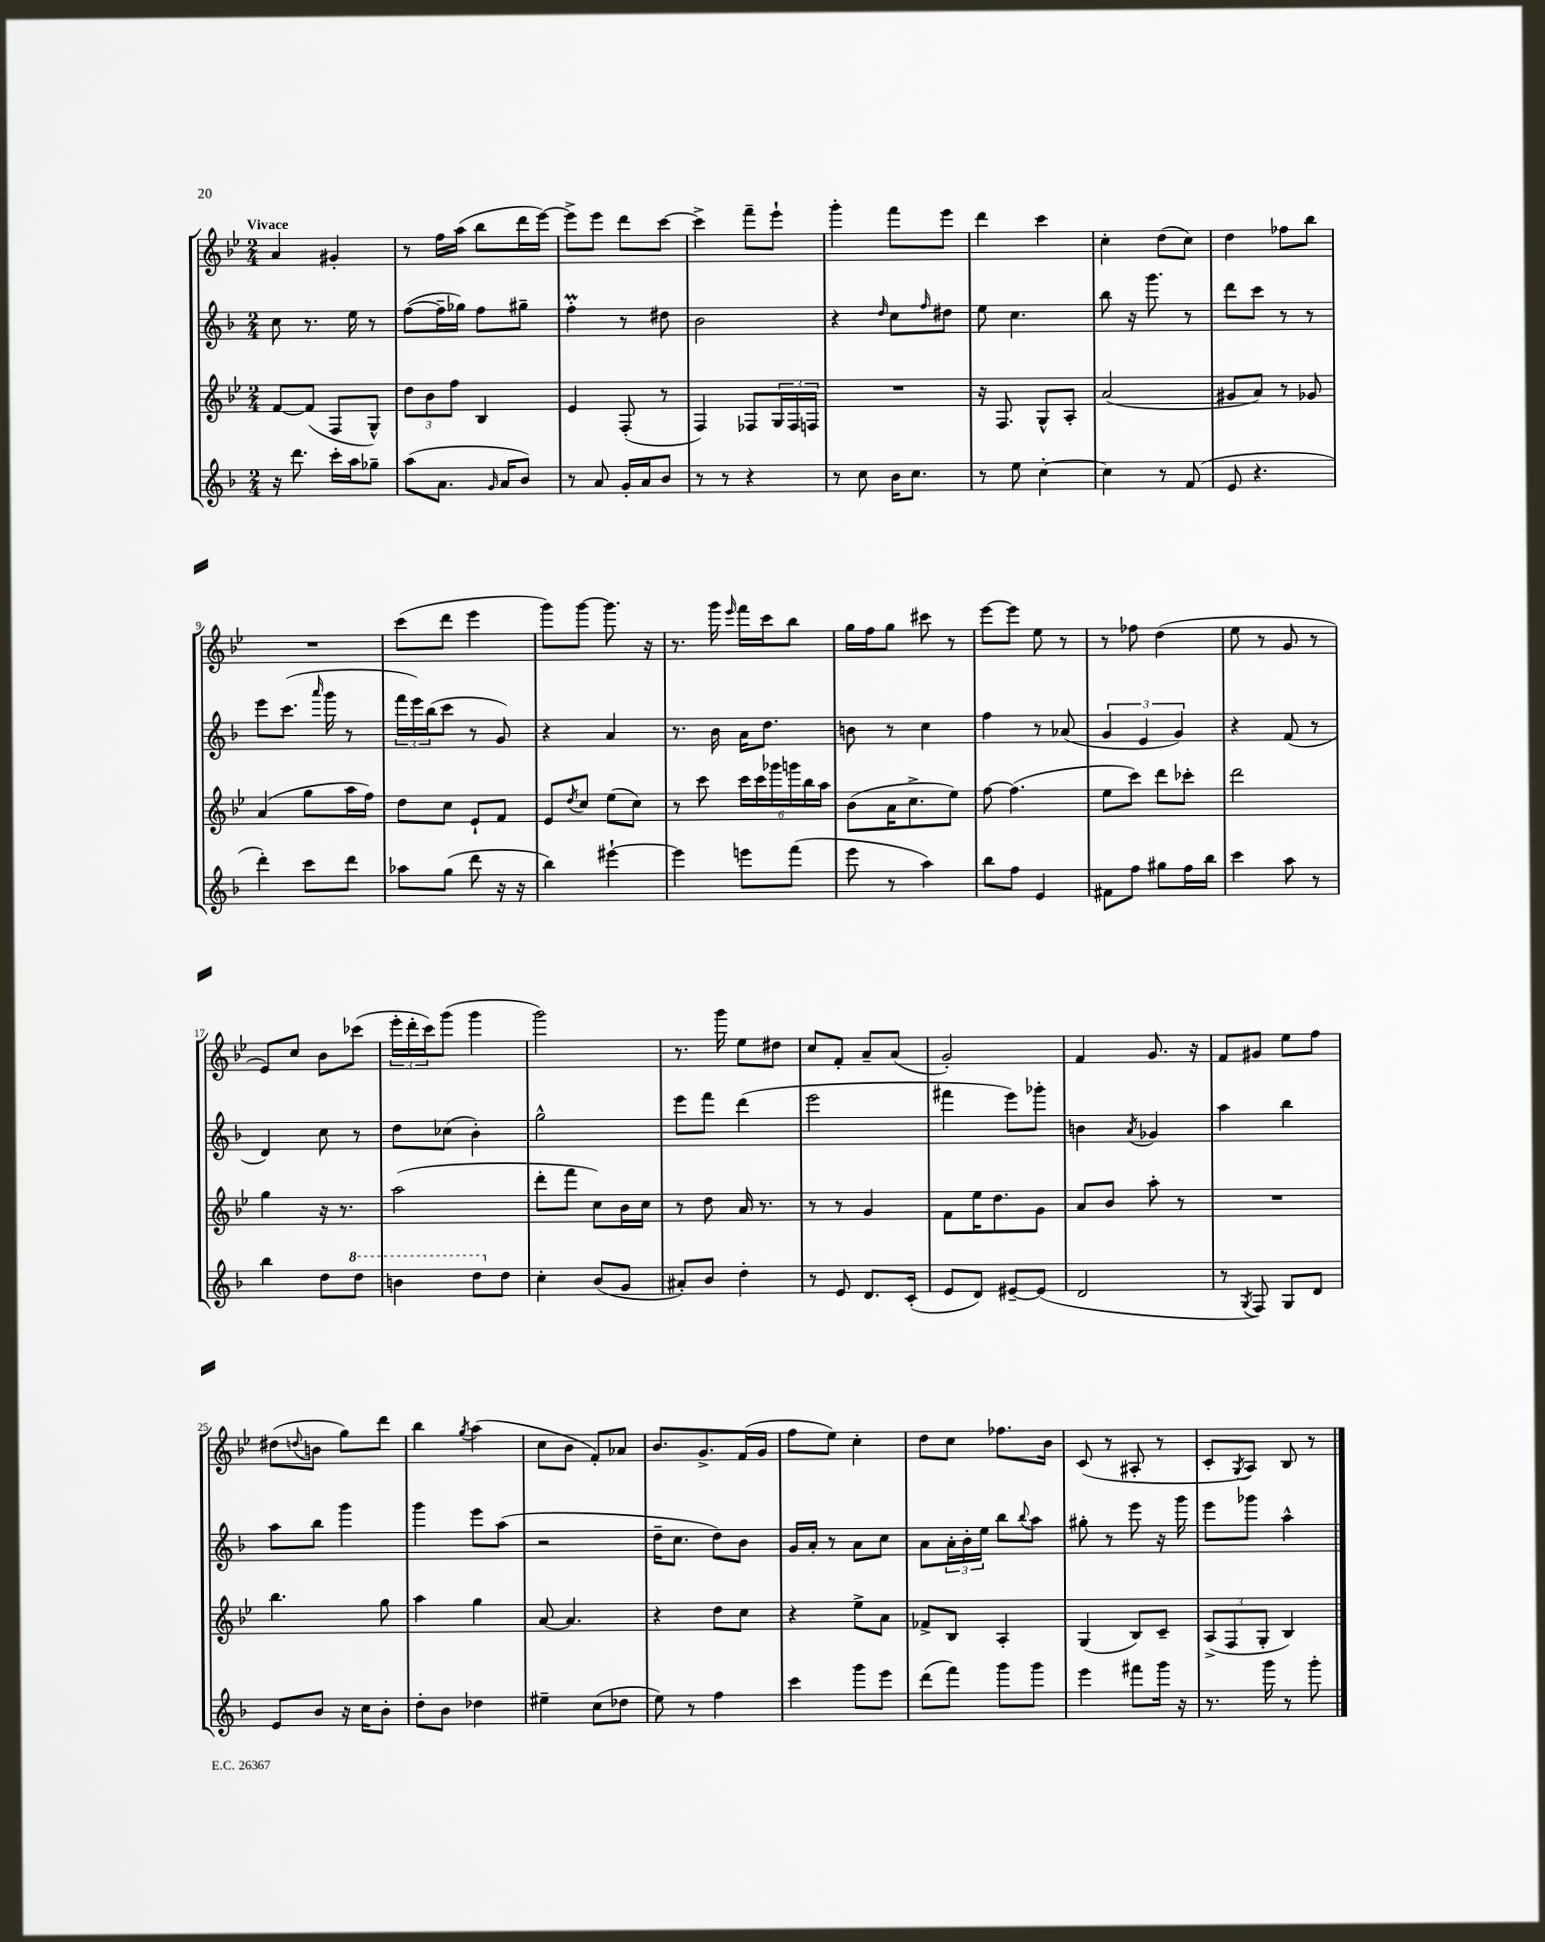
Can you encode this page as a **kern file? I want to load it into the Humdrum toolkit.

**kern	**kern	**kern	**kern
*part4	*part3	*part2	*part1
*staff4	*staff3	*staff2	*staff1
*clefG2	*clefG2	*clefG2	*clefG2
*k[b-]	*k[b-e-]	*k[b-]	*k[b-e-]
*M2/4	*M2/4	*M2/4	*M2/4
=1	=1	=1	=1
!	!	!	!LO:TX:a:B:t=Vivace
16r	[8f/L	8cc\	4a/
8.ddd\	.	.	.
.	(8f/J]	8.r	.
16ccc'\LL	8F/L	.	4g#X'/
16aa\J	.	16ee\	.
8gg-X~\J	8G^^/J)	8r	.
=2	=2	=2	=2
(8aa\L	12dd\L	([8ff\L	8r
.	12b-\	.	.
8.a\J	.	16ff~\L]	16ff\LL
.	12ff\J	.	.
.	.	16gg-X\JJ)	(16aa\JJ
.	4B-/	8ff\L	8bb-\L
16qqg/	.	.	.
16a/KL	.	.	.
8b-/J)	.	8gg#X~\J	16ddd\L
.	.	.	[16eee-\JJ)
=3	=3	=3	=3
8r	4e-/	4ffM'\	8eee-^\L]
8a/	.	.	8eee-\J
16g'/LL	(8F'/	8r	8ddd\L
16a/J	.	.	.
8b-/J	8r	8dd#X\	[8ccc\J
=4	=4	=4	=4
8r	4F/)	2b-\	4ccc^\]
8r	.	.	.
4r	8F-X/L	.	8fff~\L
.	24G/L	.	8eee-`\J
.	24F-/	.	.
.	24Fn/JJ	.	.
=5	=5	=5	=5
8r	2r	4r	4ggg'\
8cc\	.	.	.
.	.	16qqdd/	.
16b-\KL	.	8cc\L	8fff\L
8.cc\J	.	.	.
.	.	16qqff/	.
.	.	8dd#X\J	8eee-\J
=6	=6	=6	=6
8r	16r	8ee\	4ddd\
.	8.F/	.	.
8ee\	.	4.cc\	.
[4cc'\	8G^^/L	.	4ccc\
.	8A'/J	.	.
=7	=7	=7	=7
4cc\]	(2a/	8bb-\	4cc'\
.	.	16r	.
.	.	8.ggg\	.
8r	.	.	(8dd\L
(8f/	.	8r	8cc\J)
=8	=8	=8	=8
8e/	8g#X/L	8ddd\L	4dd\
4.r	8a/J)	8ccc\J	.
.	8r	8r	8ff-X\L
.	8g-X/	8r	8bb-\J
!!LO:LB:g=z
=9	=9	=9	=9
4ddd'\)	(4a/	8eee\L	2r
.	.	(8.ccc\J	.
8ccc\L	8gg\L	.	.
.	.	16qqaaa/	.
.	.	16ggg\	.
8ddd\J	16aa\L	8r	.
.	16ff\JJ)	.	.
=10	=10	=10	=10
8aa-X\L	8dd\L	24fff\LL	(8ccc\L
.	.	24eee\)	.
.	.	(24bb-\J	.
(8gg\J	8cc\J	8ccc\J	8ddd\J
8ddd\	8e-`/L	8r	4eee-\
16r	8f/J	8g/)	.
16r	.	.	.
=11	=11	=11	=11
4bb-\)	8e-/L	4r	8ggg\L)
.	8qdd/	.	.
.	8cc/J	.	[8ggg\J
[4eee#X`\	(8ee-\L	4a/	8.ggg\]
.	8cc\J)	.	.
.	.	.	16r
=12	=12	=12	=12
4eee#\]	8r	8.r	8.r
.	8ccc\	.	.
.	.	16b-\	16ggg\
.	.	.	16qqeee-/
8eeen\L	24ccc\LL	16a\KL	16fff\LL
.	24ccc\	.	.
.	.	8.dd\J	16ccc\J
.	24ggg-X\	.	.
(8fff\J	24gggn\	.	8bb-\J
.	24bb-\	.	.
.	24aa\JJ	.	.
=13	=13	=13	=13
8eee\	(8b-\L	8bn\	16gg\LL
.	.	.	16ff\J
8r	16a\K	8r	8gg\J
.	8.cc^\	.	.
4aa\)	.	4cc\	8ccc#X\
.	8ee-\J)	.	8r
=14	=14	=14	=14
8bb-\L	[8ff\	4ff\	[8eee-\L
8ff\J	(4.ff\]	.	8eee-\J]
4e/	.	8r	8ee-\
.	.	(8a-X/	8r
=15	=15	=15	=15
8f#X\L	8ee-\L	6g/	8r
8ff\J	8ccc\J)	.	8ff-X\
.	.	6e/	.
8gg#X\L	8ddd\L	.	(4dd\
.	.	6g/)	.
16ff\L	8ccc-X'\J	.	.
16bb-\JJ	.	.	.
=16	=16	=16	=16
4ccc\	2ddd\	4r	8ee-\
.	.	.	8r
8aa\	.	(8f/	8g/
8r	.	8r	8r
!!LO:LB:g=z
=17	=17	=17	=17
4bb-\	4gg\	4d/)	8e-/L)
.	.	.	8cc/J
8dd\L	16r	8cc\	8b-\L
.	8.r	.	.
*8va	*	*	*
8ddd\J	.	8r	(8ccc-X\J
=18	=18	=18	=18
4bbn\	(2aa\	8dd\L	24eee-'\LL
.	.	.	24ddd'\
.	.	.	24ccc\J)
.	.	(8cc-X\J	(8ggg\J
8ddd\L	.	4b-'\)	4ggg\
*X8va	*	*	*
8dd\J	.	.	.
=19	=19	=19	=19
4cc'\	8ddd'\L	2gg^^\	2ggg\)
.	8fff\J	.	.
(8b-/L	8cc\L)	.	.
8g/J	16b-\L	.	.
.	16cc\JJ	.	.
=20	=20	=20	=20
8a#X'/L)	8r	8eee\L	8.r
8b-/J	8dd\	8fff\J	.
.	.	.	16ggg\
4dd'\	16a/	(4ddd\	8ee-\L
.	8.r	.	.
.	.	.	8dd#X\J
=21	=21	=21	=21
8r	8r	2eee\	8cc/L
8e/	8r	.	8f'/J
8.d/L	4g/	.	8a~/L
.	.	.	(8a/J
(16c'/Jk	.	.	.
=22	=22	=22	=22
8e/L	8f\L	4fff#X\	2g'/)
8d/J)	16ee-\K	.	.
.	8.dd\	.	.
[8e#X~/L	.	8eee\L)	.
(8e#/J]	8g\J	8ggg-X'\J	.
=23	=23	=23	=23
2d/	8a/L	4bn\	4f/
.	8b-/J	.	.
.	.	8qa/	.
.	8aa'\	4g-X/	8.g/
.	8r	.	.
.	.	.	16r
=24	=24	=24	=24
8r	2r	4aa\	8f/L
8qG/	.	.	.
8F/)	.	.	8g#X/J
8G/L	.	4bb-\	8ee-\L
8d/J	.	.	8ff\J
!!LO:LB:g=z
=25	=25	=25	=25
8e/L	4.bb-\	8aa\L	(8dd#X\L
.	.	.	8qqddn/
8b-/J	.	8bb-\J	8bn\J
16r	.	4ggg\	8gg\L)
16cc\KL	.	.	.
8b-'\J	8gg\	.	8ddd\J
=26	=26	=26	=26
8dd'\L	4aa\	4ggg\	4bb-\
8b-\J	.	.	.
.	.	.	8qgg/
4dd-X\	4gg\	8eee\L	(4aa\
.	.	(8aa\J	.
=27	=27	=27	=27
4ee#X~\	[8a/	2r	8cc\L
.	4.a/]	.	8b-\J
(8cc\L	.	.	8f'/L)
8dd-X\J	.	.	8a-X/J
=28	=28	=28	=28
8ee\)	4r	16dd~\KL	8.b-/L
.	.	8.cc\J	.
8r	.	.	.
.	.	.	8.g^/
4ff\	8dd\L	8dd\L)	.
.	8cc\J	8b-\J	(16f/L
.	.	.	16g/JJ
=29	=29	=29	=29
4ccc\	4r	16g/LL	8ff\L
.	.	16a'/JJ	.
.	.	8r	8ee-\J)
8ggg\L	8ee-^\L	8a\L	4cc'\
8eee\J	8a\J	8cc\J	.
=30	=30	=30	=30
(8ddd\L	8f-X^/L	8a\L	8dd\L
8fff\J)	8B-/J	24a'\L	8cc\J
.	.	24b-'\	.
.	.	24ee\JJ	.
8ggg\L	4A'/	8bb-\L	8.ff-X\L
.	.	8qqbb-/	.
8ggg\J	.	8aa\J	.
.	.	.	16b-\Jk
=31	=31	=31	=31
4eee\	(4G/	8gg#X'\	(8c/
.	.	8r	8r
8fff#X\L	8B-/L)	8eee\	8A#X'/
16ggg\Jk	8c~/J	16r	8r
16r	.	16ggg\	.
=32	=32	=32	=32
8.r	(12A^/L	8eee\L	8c'/L
.	12F/	.	.
.	.	.	8qG/
.	.	8ggg-X\J	8A/J)
.	12G'/J	.	.
16ggg\	.	.	.
8r	4B-/)	4aa^^\	8B-/
8ggg'\	.	.	8r
==	==	==	==
*-	*-	*-	*-
